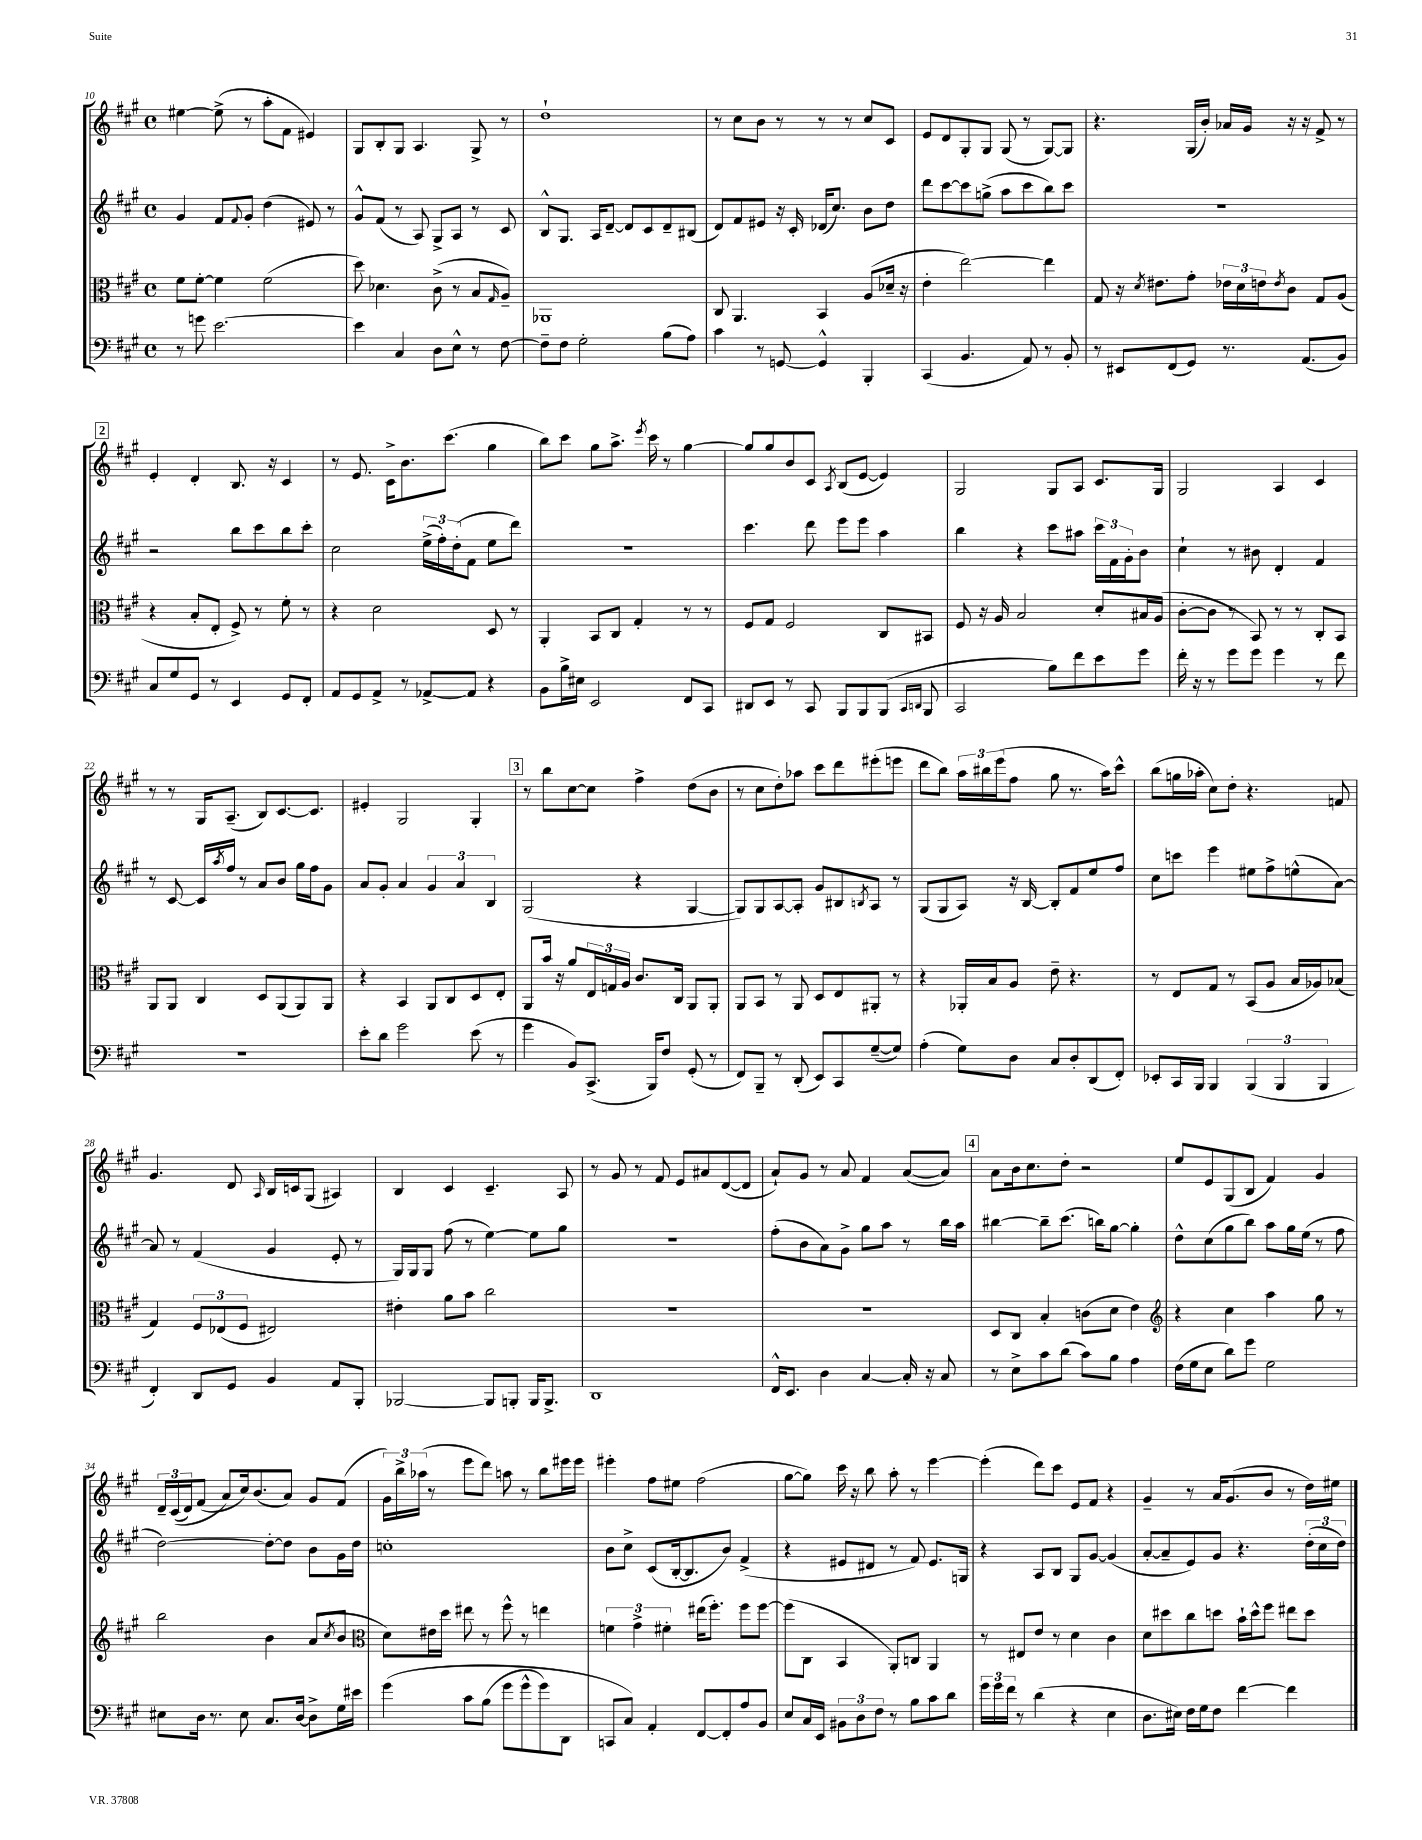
<<
\new StaffGroup <<
\new Staff = "s0" {
    \clef treble \key a \major \defaultTimeSignature \time 4/4
    eis''4~ eis''8->( r8 a''8-. fis'8 eis'4) |
    gis8 b8-. gis8 a4. gis8-> r8 |
    d''1-! |
    r8 cis''8 b'8 r8 r8 r8 cis''8 cis'8 |
    e'8 d'8 gis8-. gis8 gis8( r8 gis8~) gis8 |
    r4. gis16( b'16-.) aes'16 gis'16 r16 r16 fis'8-> r8 |
    \mark \markup { \box "2" } e'4-. d'4-. b8. r16 cis'4 |
    r8 e'8. cis'16-> b'8. cis'''8.( gis''4 |
    b''8) cis'''8 gis''8 a''8.-> \acciaccatura { e'''8 } cis'''16 r8 gis''4~ |
    gis''8 gis''8 b'8 cis'8 \acciaccatura { a8 } b8( e'8~ e'4) |
    gis2 gis8 a8 cis'8. gis16 |
    gis2 a4 cis'4 |
    r8 r8 gis16 a8.--( b8) cis'8.~ cis'8. |
    eis'4-. gis2 gis4-. |
    \mark \markup { \box "3" } r8 b''8 cis''8~ cis''8 fis''4-> d''8( b'8 |
    r8 cis''8 d''8-.) aes''8 cis'''8 d'''8 eis'''8-.( e'''8 |
    d'''8 b''8) \tuplet 3/2 { a''16 bis''16 e'''16( } fis''8 gis''8 r8. a''16) cis'''8-^ |
    b''8( g''16 aes''16-. cis''8) d''8-. r4. f'8 |
    gis'4. d'8 \grace { a16 } b16 c'16 gis8( ais4) |
    b4 cis'4 cis'4.-- a8 |
    r8 gis'8 r8 fis'8 e'8 ais'8 d'8~( d'8 |
    a'8-!) gis'8 r8 a'8 fis'4 a'8~( a'8) |
    \mark \markup { \box "4" } a'8 b'16 cis''8. d''8-. r2 |
    e''8 e'8 gis8( b8 fis'4) gis'4 |
    \tuplet 3/2 { d'16-- cis'16(\( d'16) } fis'8( a'8\) cis''16) b'8.( a'8) gis'8 fis'8( |
    \tuplet 3/2 { gis'16) b''16-> aes''16( } r8 e'''8 d'''8) a''8 r8 b''8 eis'''16 eis'''16 |
    eis'''4-. fis''8 eis''8 fis''2( |
    gis''8~ gis''8) cis'''16 r16 b''8 a''8-. r8 e'''4~ |
    e'''4-.( d'''8) cis'''8 e'8 fis'8 r4 |
    gis'4-- r8 a'16 gis'8.( b'8 r8 d''16) eis''16 \bar "|." |
}
\new Staff = "s1" {
    \clef treble \key a \major \defaultTimeSignature \time 4/4
    gis'4 fis'8 \appoggiatura { fis'8 } gis'8-. d''4( eis'8) r8 |
    gis'8-^ fis'8( r8 a8) gis8-> a8 r8 cis'8 |
    b8-^ gis8. a16 d'8~-- d'8 cis'8 d'8-- bis8( |
    d'8) fis'8 eis'8 r16 cis'16-. des'16( cis''8.) b'8 d''8 |
    d'''8 cis'''8~ cis'''8 g''8->( a''8 cis'''8 b''8) cis'''8 |
    R1 |
    \mark \markup { \box "2" } r2 b''8 cis'''8 b''8 cis'''8-. |
    cis''2 \tuplet 3/2 { e''16->( fis''16-.) d''16-.( } fis'8 e''8 d'''8) |
    R1 |
    cis'''4. d'''8 e'''8 e'''8 a''4 |
    b''4 r4 cis'''8 ais''8 \tuplet 3/2 { cis'''16 fis'16 gis'16-. } b'8 |
    cis''4-! r8 bis'8 d'4-. fis'4 |
    r8 cis'8~ cis'16 \acciaccatura { a''8 } fis''16 r8 a'8 b'8 gis''16 fis''16 gis'8 |
    a'8 gis'8-. a'4 \tuplet 3/2 { gis'4 a'4 b4 } |
    \mark \markup { \box "3" } gis2( r4 gis4~ |
    gis8) gis8 a8~ a8-. gis'8 bis8 \acciaccatura { b8 } a8 r8 |
    gis8( gis8 a8) r16 b16~ b8-. fis'8 e''8 fis''8 |
    cis''8 c'''8 e'''4 eis''8 fis''8-> e''8-^( a'8~) |
    a'8 r8 fis'4( gis'4 e'8-. r8 |
    gis16) gis16 gis8 fis''8( r8 e''4~) e''8 gis''8 |
    R1 |
    fis''8-.( b'8 a'8) gis'8-> gis''8 a''8 r8 b''16 a''16 |
    \mark \markup { \box "4" } bis''4~ bis''8-- cis'''8.( b''16) gis''8~ gis''4-. |
    d''8-^ cis''8( gis''8 b''8) a''8 gis''16 e''16( r8 fis''8 |
    d''2~) d''8~-. d''8 b'8 gis'16 d''16 |
    c''1-. |
    b'8 cis''8-> cis'8( b16~-. b8. b'8) fis'4->( |
    r4 eis'8 dis'8 r8 fis'8) eis'8. g16 |
    r4 a8 b8 gis8 gis'8~ gis'4( |
    a'8~-. a'8-- e'8) gis'8 r4. \tuplet 3/2 { d''16-.( cis''16 d''16) } \bar "|." |
}
\new Staff = "s2" {
    \clef alto \key a \major \defaultTimeSignature \time 4/4
    fis'8 fis'8~-. fis'4 fis'2( |
    d''8) des'4. cis'8->( r8 b8 \grace { gis16 } a8--) |
    aes,1 |
    cis8 a,4. b,4 a8( des'16-- r16 |
    e'4-. e''2~) e''4 |
    gis8 r16 \acciaccatura { d'8 } eis'8. gis'8-. \tuplet 3/2 { ees'16 d'16 e'16 } \acciaccatura { e'8 } cis'8 gis8 a8( |
    \mark \markup { \box "2" } r4 b8-. e8-. fis8->) r8 fis'8-. r8 |
    r4 d'2 d8 r8 |
    a,4-. b,8 cis8 gis4-. r8 r8 |
    fis8 gis8 fis2 cis8 bis,8 |
    fis8 r16 a16 b2 d'8-. bis16 a16( |
    cis'8~-. cis'8 r8 b,8) r8 r8 cis8-. b,8 |
    a,8 a,8 cis4 d8 a,8( a,8) a,8 |
    r4 b,4 a,8 cis8 d8 e8-. |
    \mark \markup { \box "3" } a,8 b'16 r16 a'8 \tuplet 3/2 { e16 g16 a16 } cis'8. cis16 a,8 a,8-. |
    a,8 b,8 r8 a,8 d8 e8 ais,8-. r8 |
    r4 aes,16-. b16 a8 e'8-- r4. |
    r8 e8 gis8 r8 b,8( a8 b16 aes16) bes8( |
    gis4) \tuplet 3/2 { fis8 ees8( fis8 } eis2) |
    eis'4-. a'8 b'8 cis''2 |
    R1 |
    R1 |
    \mark \markup { \box "4" } d8 cis8 b4-. c'8( d'8 e'4) |
    \clef treble r4 cis''4 a''4 gis''8 r8 |
    b''2 b'4 a'8( \acciaccatura { cis''8 } b'8 |
    \clef alto d'8) eis'16 d''16 eis''8 r8 fis''8-^ r8 e''4 |
    \tuplet 3/2 { f'4 gis'4-> fis'4-. } eis''16( fis''8.-.) fis''8 fis''8~ |
    fis''8( cis8 b,4 a,8-.) c8 a,4 |
    r8 eis8 e'8 r8 d'4 cis'4 |
    d'8 dis''8 cis''8 d''8 b'16-! d''16-^ fis''8 eis''8 d''8 \bar "|." |
}
\new Staff = "s3" {
    \clef bass \key a \major \defaultTimeSignature \time 4/4
    r8 g'8 e'2.~ |
    e'4 cis4 d8 e8-^ r8 fis8~ |
    fis8-- fis8 gis2-. b8( a8) |
    cis'4 r8 g,8~ g,4-^ b,,4-. |
    cis,4( b,4. a,8) r8 b,8-. |
    r8 eis,8 fis,8( gis,8) r8. a,8.( b,8) |
    \mark \markup { \box "2" } cis8 gis8 gis,8 r8 e,4 gis,8 fis,8-. |
    a,8 gis,8 a,8-> r8 aes,8~-> aes,8 r4 |
    b,8 b16-> eis16 e,2 fis,8 cis,8 |
    dis,8 e,8 r8 cis,8 b,,8 b,,8 b,,8( \grace { cis,16 d,16 } b,,8 |
    cis,2 b8) fis'8 e'8 gis'8 |
    fis'16-. r16 r8 gis'8 gis'8 gis'4 r8 fis'8 |
    R1 |
    e'8-. d'8 gis'2 e'8( r8 |
    \mark \markup { \box "3" } gis'4 b,8) cis,8.->( b,,16) fis8 gis,8-.( r8 |
    fis,8) b,,8-- r8 d,8-.( e,8) cis,8 gis8~--( gis8) |
    a4-.( gis8) d8 cis8 d8-. d,8( fis,8-.) |
    ees,8-. cis,16 b,,16 b,,4 \tuplet 3/2 { b,,4( b,,4 b,,4 } |
    fis,4-.) d,8 gis,8 b,4 a,8 b,,8-. |
    bes,,2~ bes,,8 b,,8-. b,,16 b,,8.-> |
    d,1 |
    fis,16-^ e,8. d4 cis4~ cis16-. r16 cis8 |
    \mark \markup { \box "4" } r8 e8-> cis'8 d'8( cis'8) b8 a4 |
    fis16( gis16 e8 d'8) gis'8 gis2 |
    eis8 d16 r8. eis8 cis8. d16~ d8-> gis16 eis'16 |
    gis'4\( cis'8 b8( gis'8 gis'8-^ gis'8) d,8 |
    c,8 cis8\) a,4-. fis,8~ fis,8-. a8 b,8 |
    e8 cis16 e,16 \tuplet 3/2 { bis,8 d8 fis8 } r8 b8 cis'8 d'8 |
    \tuplet 3/2 { gis'16 gis'16 fis'16 } r8 d'4( r4 e4 |
    d8. eis16) fis16 gis16 fis8 fis'4~ fis'4 \bar "|." |
}
>>
>>
\layout { \context { \Score currentBarNumber = #10 } }
